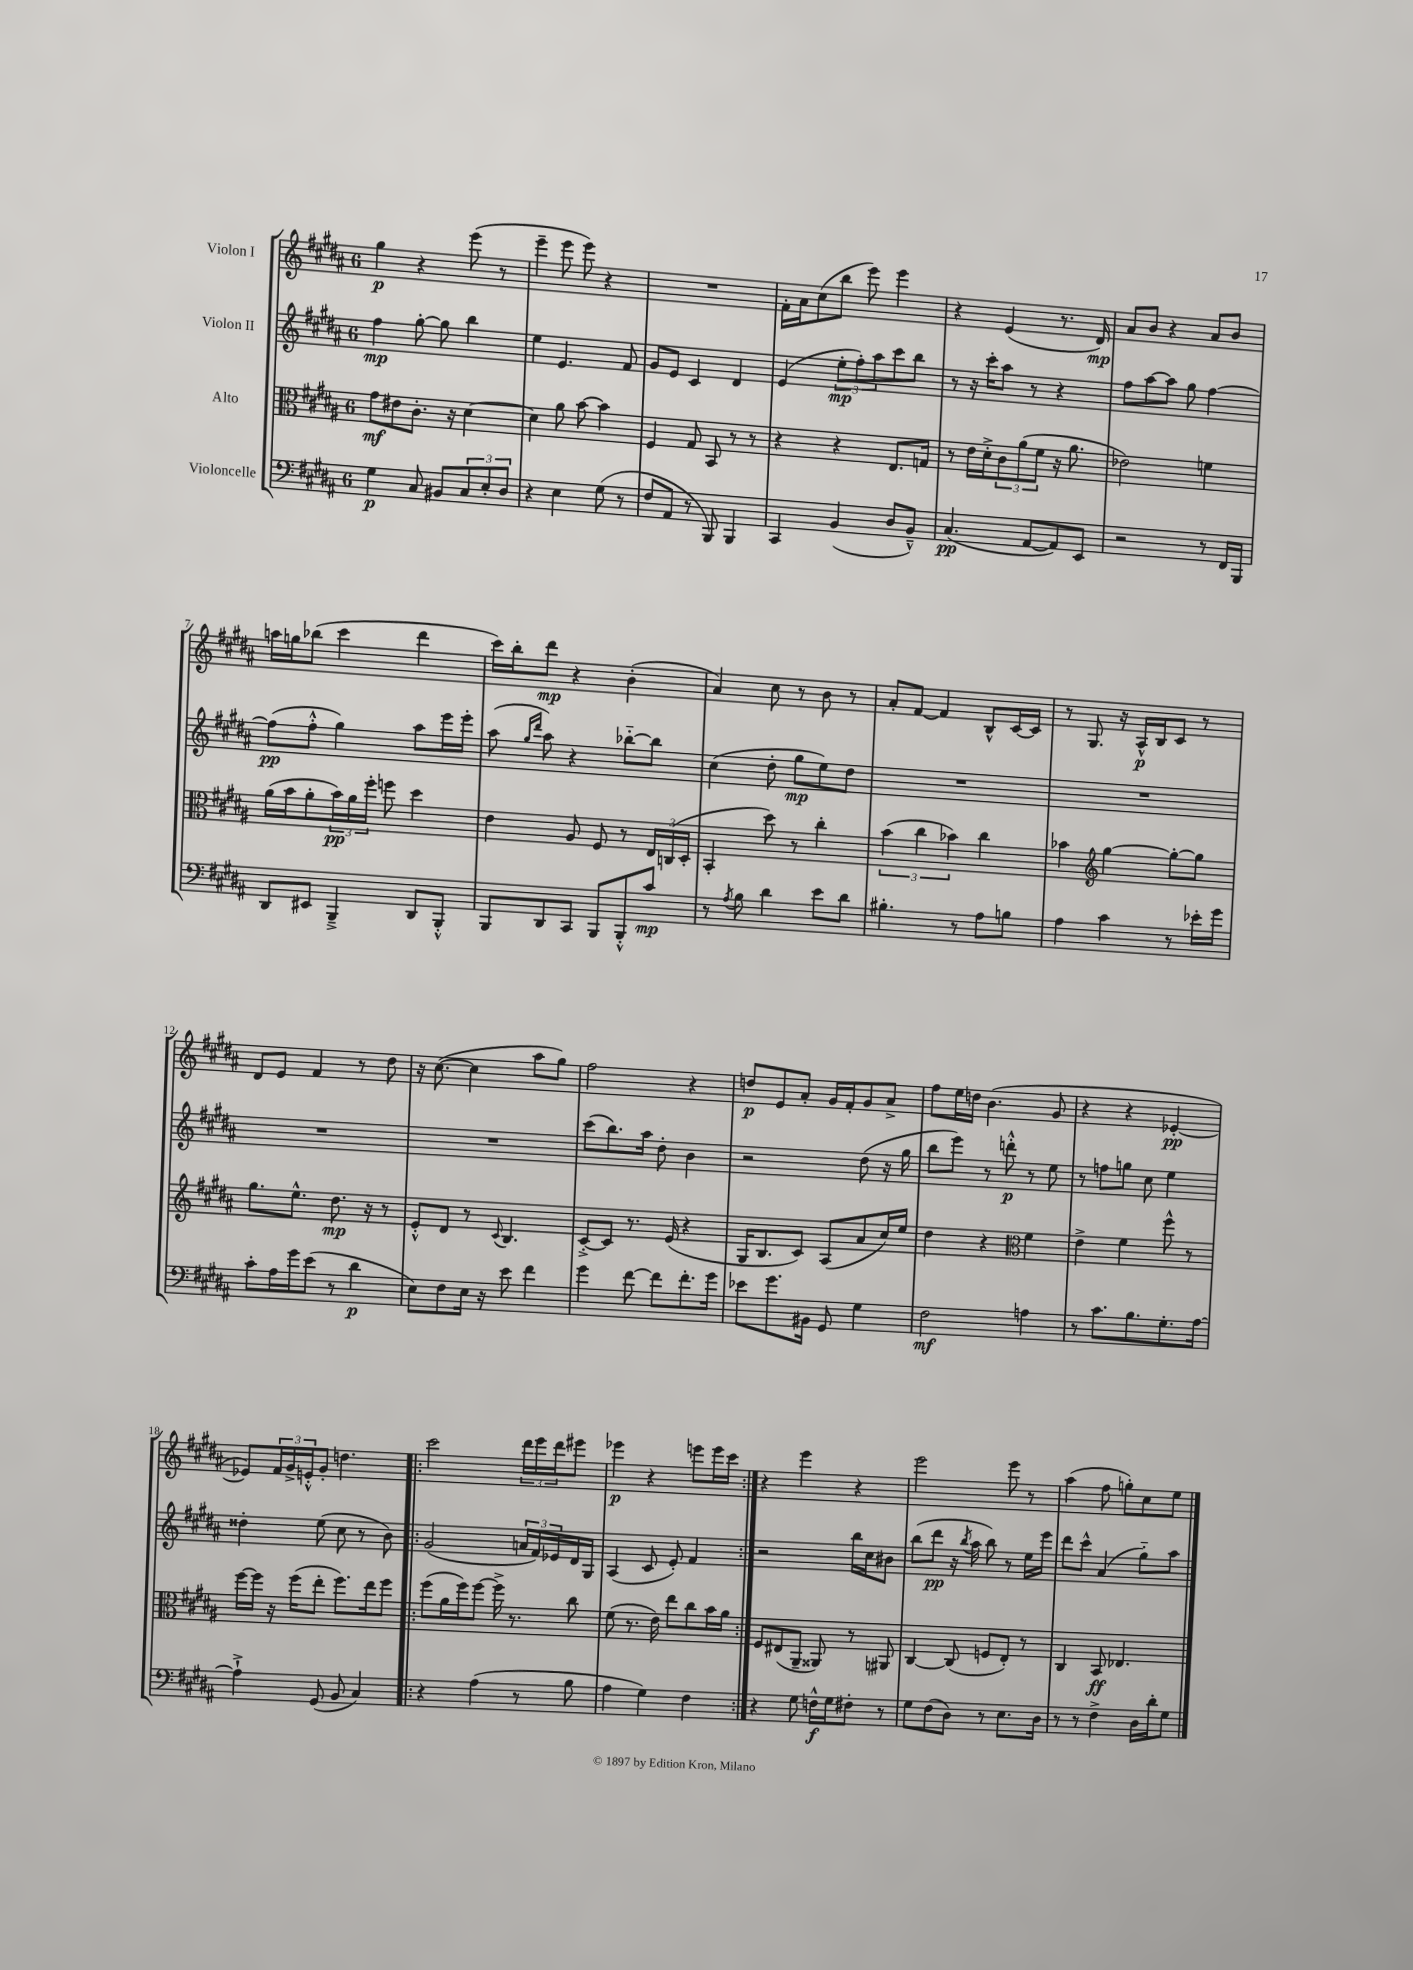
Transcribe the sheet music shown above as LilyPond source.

<<
\new StaffGroup <<
\new Staff = "s0" \with { instrumentName = "Violon I" } {
    \clef treble \key b \major \once \override Staff.TimeSignature.style = #'single-digit \time 6/8
    gis''4\p r4 e'''8( r8 |
    e'''4-- e'''8 e'''8) r4 |
    R2. |
    fis'16-. ais'16 cis''8( b''8 e'''8) e'''4 |
    r4 e'4( r8. dis'16\mp) |
    ais'8 b'8 r4 ais'8 b'8 |
    a''16 g''16 bes''8( cis'''4 dis'''4 |
    cis'''16) b''16-. dis'''8\mp r4 b'4-.( |
    ais'4) cis''8 r8 b'8 r8 |
    ais'8-. fis'8~ fis'4 b8-^ cis'16~ cis'16 |
    r8 gis8. r16 ais16-^\p b16 cis'8 r8 |
    dis'8 e'8 fis'4 r8 dis''8 |
    r16 cis''8.~( cis''4 ais''8 gis''8) |
    fis''2 r4 |
    d''8\p e'8 ais'8-. gis'16 fis'16-. gis'8 ais'8-> |
    fis''8 e''16 d''16 b'4.( gis'8 |
    r4 r4 ees'4~-.\pp |
    ees'8) \tuplet 3/2 { fis'16 gis'16-> e'16-.-^ } gis'8-. d''4. |
    \repeat volta 2 { cis'''2 \tuplet 3/2 { dis'''16 e'''16 dis'''16 } eis'''8 |
    ees'''4\p r4 e'''8 e'''16 cis'''16 | }
    r4 e'''4 r4 |
    e'''2 e'''8 r8 |
    ais''4( fis''8 g''8-.) cis''8 e''8 \bar "|." |
}
\new Staff = "s1" \with { instrumentName = "Violon II" } {
    \clef treble \key b \major \once \override Staff.TimeSignature.style = #'single-digit \time 6/8
    fis''4\mp gis''8~-. gis''8 b''4 |
    e''4 e'4. fis'8 |
    gis'8 e'8 cis'4 dis'4 |
    e'4( \tuplet 3/2 { e''8-.\mp fis''8-.) ais''8 } cis'''8 b''8 |
    r8 r16 cis'''16-. ais''8 r8 r4 |
    fis''8 ais''8~ ais''8 gis''8 fis''4~ |
    fis''8\pp( fis''8-.-^ gis''4) ais''8 e'''16 e'''16-. |
    ais''8( \grace { gis''16 dis'''16 } ais''8) r4 bes''8~-_ bes''8 |
    cis''4( dis''8-. gis''8\mp e''8) dis''8 |
    R2. |
    R2. |
    R2. |
    R2. |
    cis'''8( b''8.) ais''16 dis''8-. b'4 |
    r2 dis''8( r16 gis''16 |
    b''8 e'''8) r8 d'''8-.-^\p r8 e''8 |
    r8 f''8 g''8 cis''8 e''4 |
    disis''4-. e''8( cis''8 r8 b'8) |
    \repeat volta 2 { gis'2( \tuplet 3/2 { a'16 fis'16) ees'16 } dis'16 gis16 |
    ais4( cis'8 e'8-.) fis'4 | }
    r2 b''16 cis''16 bis'8 |
    b''8( dis'''8\pp r16 \acciaccatura { b''8 } ais''16 b''8) r8 e''16 e'''16 |
    dis'''8 cis'''8-^ ais'4( gis''8-_) ais''8 \bar "|." |
}
\new Staff = "s2" \with { instrumentName = "Alto" } {
    \clef alto \key b \major \once \override Staff.TimeSignature.style = #'single-digit \time 6/8
    gis'8\mf eis'8 cis'8.-. r16 dis'4~ |
    dis'4 ais'8 b'8~ b'4 |
    fis4 gis8 b,8 r8 r8 |
    r4 r4 e8. g16 |
    r8 e'16 dis'16-.-> \tuplet 3/2 { cis'8 ais'8( fis'8 } r16 ais'8. |
    ees'2) f'4 |
    ais'16( b'16 ais'8-. \tuplet 3/2 { b'16\pp) ais'16 fis''16-. } f''8 dis''4 |
    e'4 ais8 fis8 r8 \tuplet 3/2 { e16 c16( dis16-. } |
    b,4-. dis''8) r8 cis''4-. |
    \tuplet 3/2 { b'4( cis''4 bes'4) } cis''4 |
    bes'4 \clef treble gis''4~ gis''8~-. gis''8 |
    gis''8. e''8.-^ dis''8.\mp r16 r8 |
    e'8-.-^ dis'8 r8 \appoggiatura { cis'8 } b4. |
    cis'8~-.-> cis'8 r8. e'16( r4 |
    gis16 b8. cis'8) ais8( ais'8 cis''16) e''16 |
    dis''4 r4 \clef alto fis'4 |
    e'4-> fis'4 fis''8-^ r8 |
    fis''16~ fis''16 r16 fis''16( e''8-. fis''8.) e''16 fis''8 |
    \repeat volta 2 { fis''8( ais'16 fis''16) fis''8~ fis''16-> r8. cis''8 |
    fis'8( r8. e'16) e''8 cis''8 b'16 ais'16 | }
    fis8 eis8( ais,8-- aisis,8) r8 ais,8 |
    cis4~ cis8( f8 e8-.) r8 |
    cis4 b,8\ff ees4. \bar "|." |
}
\new Staff = "s3" \with { instrumentName = "Violoncelle" } {
    \clef bass \key b \major \once \override Staff.TimeSignature.style = #'single-digit \time 6/8
    gis4\p cis8 bis,8 \tuplet 3/2 { cis8 e8-. dis8 } |
    r4 e4 gis8( r8 |
    fis8 ais,8 r8 b,,8) b,,4 |
    cis,4 b,4( dis8 b,8---^) |
    cis4.\pp( ais,8~ ais,8) e,8 |
    r2 r8 fis,16 b,,16 |
    dis,8 eis,8 b,,4---> dis,8 b,,8-.-^ |
    b,,8 dis,8 cis,8 b,,8 b,,8-.-^ cis'8\mp |
    r8 \acciaccatura { ais8 } b8 dis'4 e'8 dis'8 |
    bis4.-. r8 ais8 b8 |
    ais4 cis'4 r8 ees'16-. gis'16 |
    cis'8-. ais16 gis'16 e'8( r8 dis'4\p |
    e8) fis8 e16 r16 e'8 fis'4 |
    gis'4 fis'8~ fis'8 fis'8.-. gis'16 |
    ees'8 gis'8. bis,16 gis,8 gis4 |
    fis2\mf a4 |
    r8 cis'8. b8. gis8.-. ais16~ |
    ais4-!-> gis,8( b,8 cis4) |
    \repeat volta 2 { r4 ais4( r8 b8 |
    ais4 gis4) fis4 | }
    r4 gis8 f16-^\f gis16 fis8-. r8 |
    gis8 fis8( dis8) r8 e8. dis16 |
    r8 r8 fis4-> dis16 dis'16-. gis8 \bar "|." |
}
>>
>>
